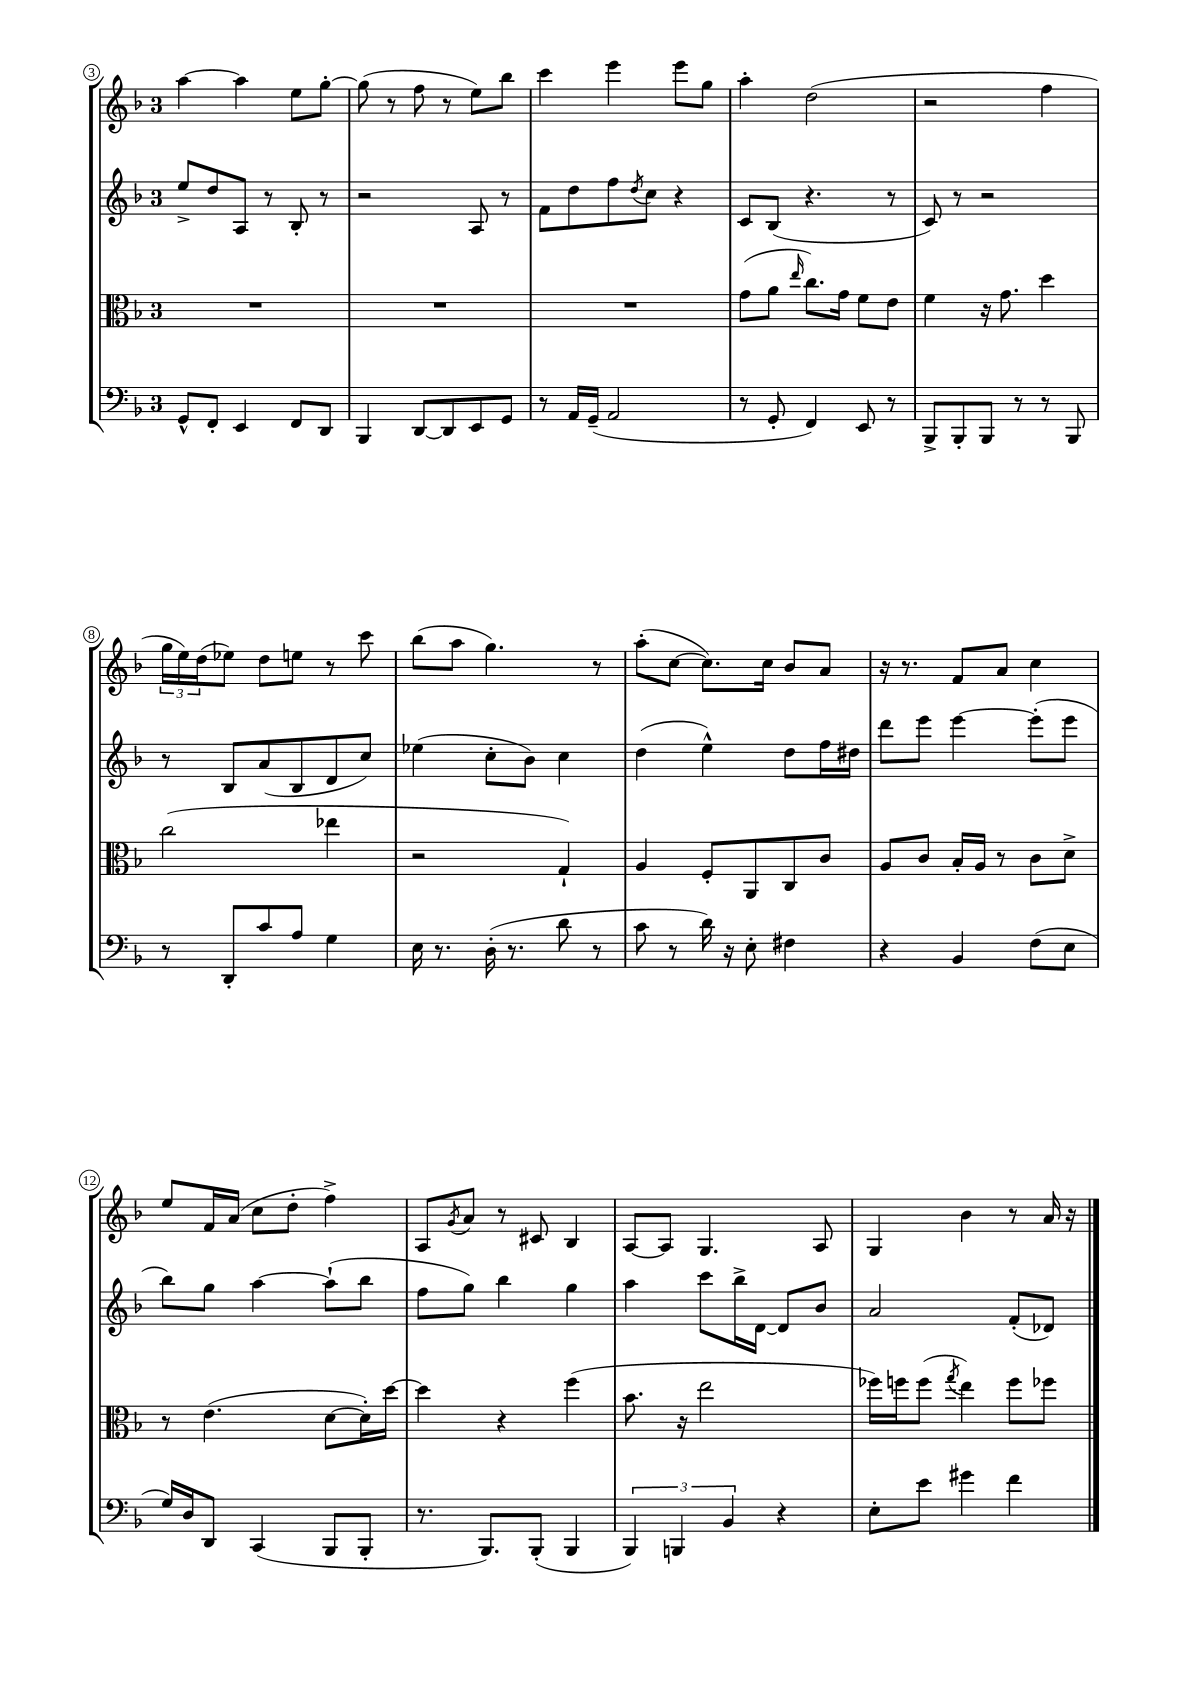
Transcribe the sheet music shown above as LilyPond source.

<<
\new StaffGroup <<
\new Staff = "s0" {
    \clef treble \key f \major \once \override Staff.TimeSignature.style = #'single-digit \time 3/4
    a''4~ a''4 e''8 g''8~-. |
    g''8( r8 f''8 r8 e''8) bes''8 |
    c'''4 e'''4 e'''8 g''8 |
    a''4-. d''2( |
    r2 f''4 |
    \tuplet 3/2 { g''16 e''16) d''16( } ees''8) d''8 e''8 r8 c'''8 |
    bes''8( a''8 g''4.) r8 |
    a''8-.( c''8~ c''8.) c''16 bes'8 a'8 |
    r16 r8. f'8 a'8 c''4 |
    e''8 f'16 a'16( c''8 d''8-. f''4->) |
    a8 \acciaccatura { g'8 } a'8 r8 cis'8 bes4 |
    a8~ a8 g4. a8 |
    g4 bes'4 r8 a'16 r16 \bar "|." |
}
\new Staff = "s1" {
    \clef treble \key f \major \once \override Staff.TimeSignature.style = #'single-digit \time 3/4
    e''8-> d''8 a8 r8 bes8-. r8 |
    r2 a8 r8 |
    f'8 d''8 f''8 \acciaccatura { d''8 } c''8 r4 |
    c'8 bes8( r4. r8 |
    c'8) r8 r2 |
    r8 bes8 a'8( bes8 d'8 c''8) |
    ees''4( c''8-. bes'8) c''4 |
    d''4( e''4-^) d''8 f''16 dis''16 |
    d'''8 e'''8 e'''4~ e'''8-.( e'''8 |
    bes''8) g''8 a''4~ a''8-!( bes''8 |
    f''8 g''8) bes''4 g''4 |
    a''4 c'''8 bes''16-> d'16~ d'8 bes'8 |
    a'2 f'8-.( des'8) \bar "|." |
}
\new Staff = "s2" {
    \clef alto \key f \major \once \override Staff.TimeSignature.style = #'single-digit \time 3/4
    R2. |
    R2. |
    R2. |
    g'8( a'8 \grace { e''16 } c''8.) g'16 f'8 e'8 |
    f'4 r16 g'8. d''4 |
    c''2( ees''4 |
    r2 g4-!) |
    a4 f8-. a,8 c8 c'8 |
    a8 c'8 bes16-. a16 r8 c'8 d'8-> |
    r8 e'4.( d'8~ d'16-.) d''16~ |
    d''4 r4 f''4( |
    bes'8. r16 e''2 |
    fes''16) f''16 f''8( \acciaccatura { g''8 } e''4) f''8 fes''8 \bar "|." |
}
\new Staff = "s3" {
    \clef bass \key f \major \once \override Staff.TimeSignature.style = #'single-digit \time 3/4
    g,8-^ f,8-. e,4 f,8 d,8 |
    bes,,4 d,8~ d,8 e,8 g,8 |
    r8 a,16 g,16--( a,2 |
    r8 g,8-. f,4) e,8 r8 |
    bes,,8-> bes,,8-. bes,,8 r8 r8 bes,,8 |
    r8 d,8-. c'8 a8 g4 |
    e16 r8. d16-.( r8. d'8 r8 |
    c'8 r8 d'16) r16 e8-. fis4 |
    r4 bes,4 f8( e8 |
    g16) d16 d,8 c,4( bes,,8 bes,,8-. |
    r8. bes,,8.) bes,,8-.( bes,,4 |
    \tuplet 3/2 { bes,,4) b,,4 bes,4 } r4 |
    e8-. e'8 gis'4 f'4 \bar "|." |
}
>>
>>
\layout { \context { \Score currentBarNumber = #3 \override BarNumber.stencil = #(make-stencil-circler 0.1 0.3 ly:text-interface::print) } }
